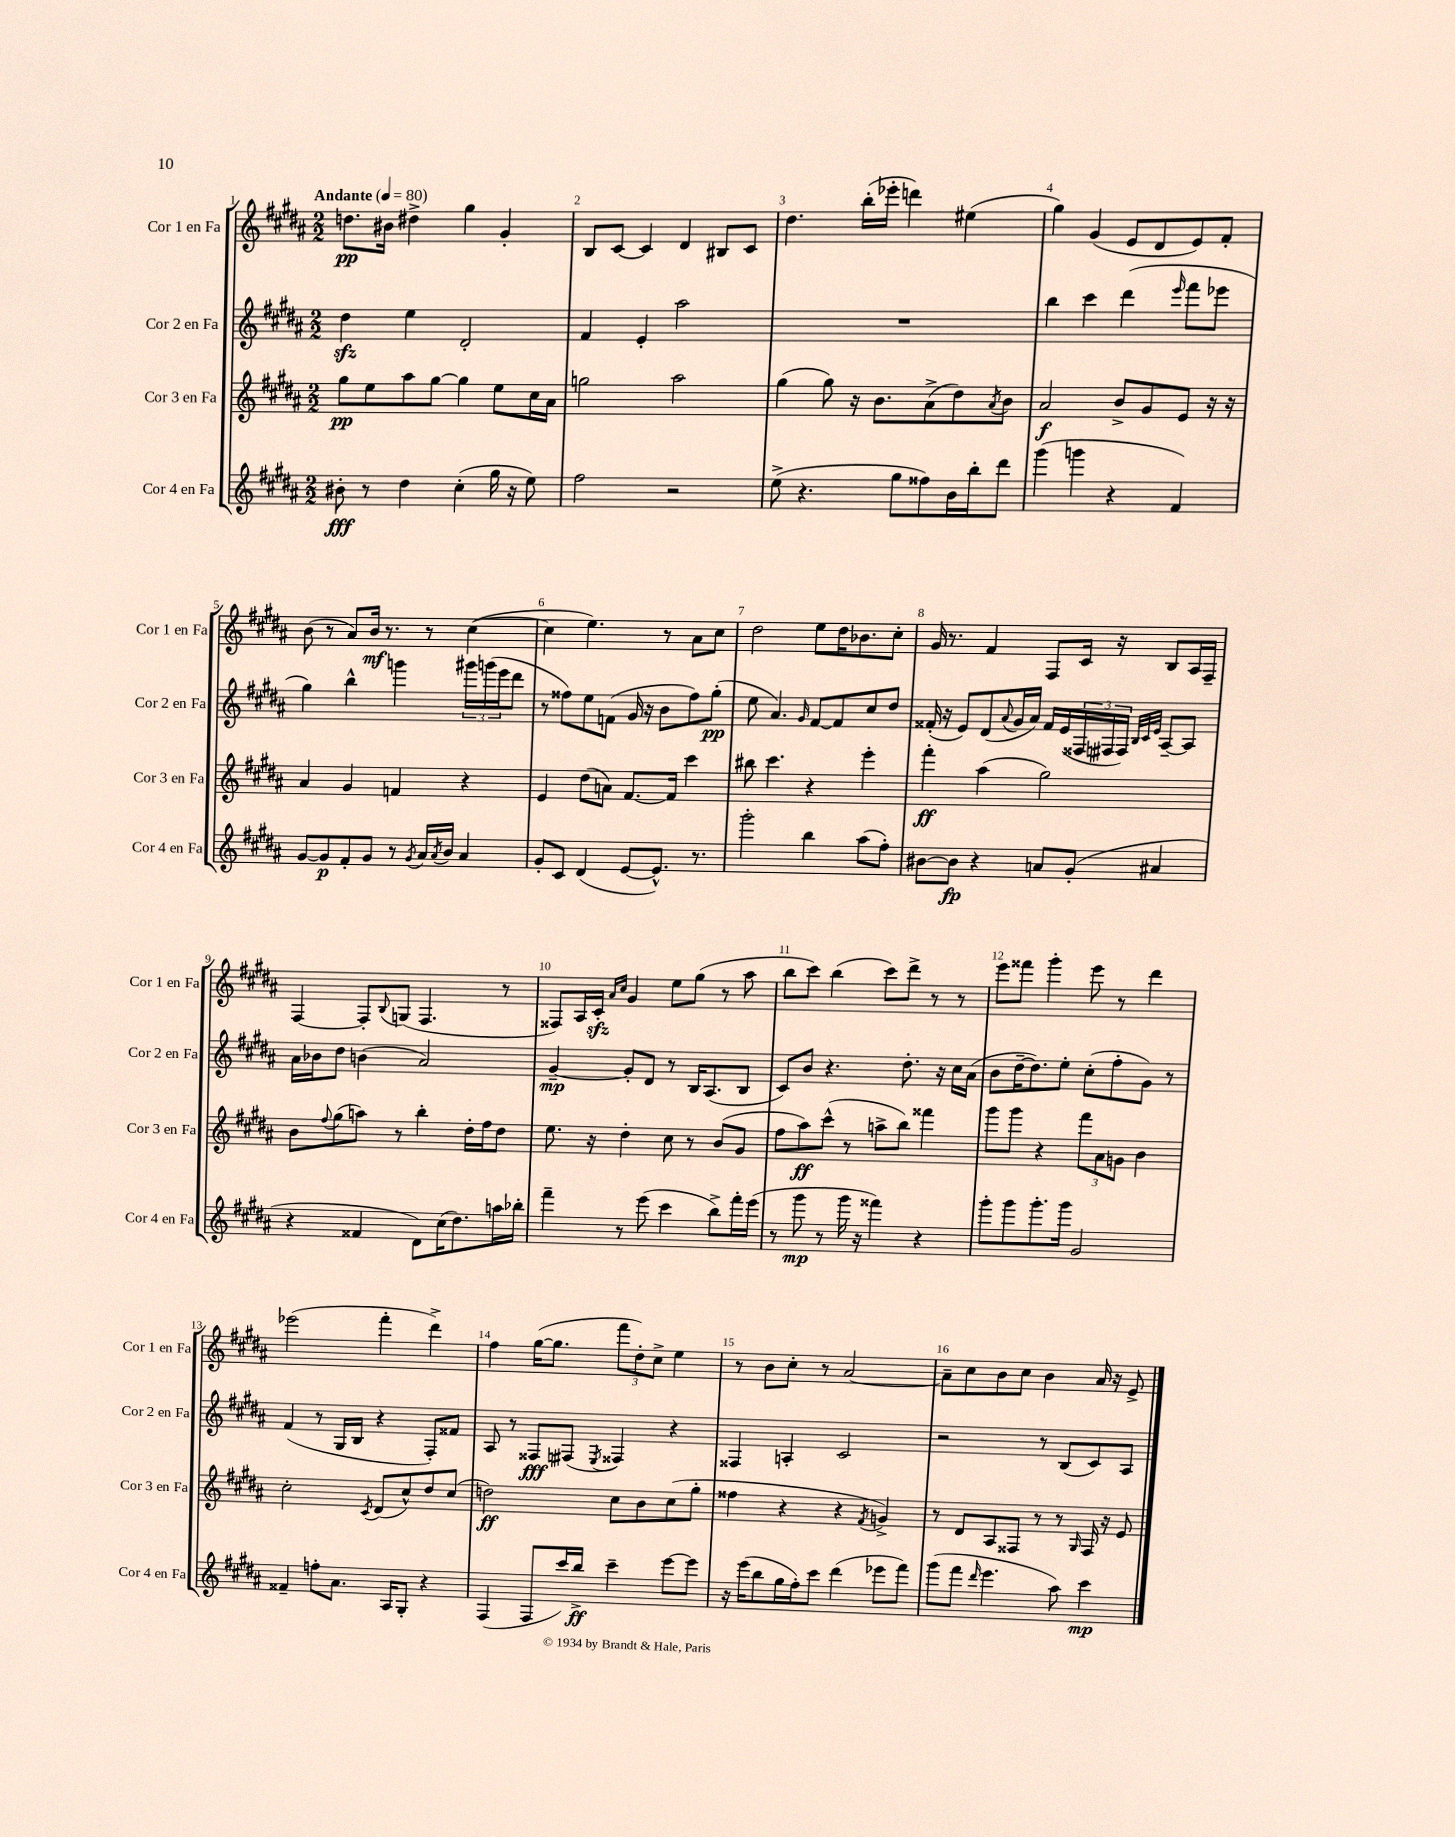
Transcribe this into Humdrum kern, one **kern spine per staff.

**kern	**kern	**kern	**kern
*staff4	*staff3	*staff2	*staff1
*clefG2	*clefG2	*clefG2	*clefG2
*k[f#c#g#d#a#]	*k[f#c#g#d#a#]	*k[f#c#g#d#a#]	*k[f#c#g#d#a#]
*M2/2	*M2/2	*M2/2	*M2/2
*MM80	*MM80	*MM80	*MM80
8b#'	8gg#	4dd#	8.dd
8r	8ee	.	.
.	.	.	16b#
4dd#	8aa#	4ee	4dd#^
.	[8gg#	.	.
(4cc#'	4gg#]	2d#'	4gg#
16gg#	8ee	.	4g#'
16r	.	.	.
8ee)	16cc#	.	.
.	16a#	.	.
=	=	=	=
2ff#	2gg	4f#	8B
.	.	.	[8c#
.	.	4e'	4c#]
2r	2aa#	2aa#	4d#
.	.	.	8B#
.	.	.	8c#
=	=	=	=
(8ee^	(4gg#	1r	4.dd#
4.r	.	.	.
.	8gg#)	.	.
.	16r	.	(16bb'
.	8.b	.	16eee-'
8gg#	.	.	4ddd)
8ff##)	(8a#^	.	.
16b	8dd#)	.	(4ee#
16bb'	.	.	.
.	8qa#	.	.
8ddd#	8b	.	.
=	=	=	=
(4ggg#	2a#	4bb	4gg#)
4ggg	.	4ccc#	(4g#
4r	8b^	(4ddd#	8e
.	8g#	.	8d#
.	.	16qqeee	.
4f#)	8e	8fff#	8e)
.	16r	8eee-	8f#'
.	16r	.	.
=	=	=	=
[8g#	4a#	4gg#)	(8b
8g#]	.	.	8r
8f#'	4g#	4bb^^	8a#)
8g#	.	.	16b
.	.	.	8.r
8r	4f	4ggg	.
8qg#	.	.	.
16a#	.	.	8r
8qa#	.	.	.
16b	.	.	.
4a#	4r	24ggg#	([4cc#
.	.	(24ggg	.
.	.	24eee	.
.	.	8ddd#	.
=	=	=	=
8g#'	4e	8r	4cc#]
8c#	.	8ff##)	.
(4d#	(8dd#	8ee	4.ee)
.	8a)	(8f	.
[8e	[8.f#	16g#	.
.	.	16r	.
8.e^^])	.	8b	8r
.	16f#]	.	.
.	4ccc#	8ff##)	8a#
8.r	.	.	.
.	.	(8gg#'	8cc#
=	=	=	=
2ggg#'	8bb#	8ee	2dd#
.	4.ccc#	4.a#)	.
.	.	16qqg#	.
4bb	4r	[8f#	8ee
.	.	8f#]	16dd#
.	.	.	8.b-
(8aa#	4eee'	8cc#	.
8ff#')	.	8dd#	8cc#'
=	=	=	=
[8b#	4fff#'	(16f##'	16g#
.	.	16r	8.r
8b#]	.	8e)	.
4r	(4aa#	(8d#	4f#
.	.	8qqa#	.
.	.	16g#	.
.	.	16a#)	.
8a	2gg#)	16f##	8F#
.	.	(16e	.
(8g#'	.	24F##	16c#
.	.	24F#	.
.	.	.	16r
.	.	24F#)	.
.	.	32qqB	.
.	.	32qqc#	.
.	.	32qqe	.
4a#	.	[8A#~	8B
.	.	8A#]	16A#
.	.	.	16F#~
=	=	=	=
4r	8b	16a#	[4F#
.	.	16b-	.
.	8qqff#	.	.
.	(8gg#	8dd#	.
4f##	8aa)	(4b	8F#']
.	.	.	8qqB
.	8r	.	(8G
8d#)	4bb'	2a#)	4.F#
(16cc#	.	.	.
8.dd#)	.	.	.
.	16dd#'	.	.
.	16ff#	.	.
16aa	8dd#	.	8r
16bb-'	.	.	.
=	=	=	=
4fff#~	8.ee	[4g#~	8F##)
.	.	.	16A#
.	16r	.	16c#'
.	.	.	16qqa#
.	.	.	16qqcc#
8r	4dd#'	8g#']	4g#
(8eee	.	8d#	.
4ccc#	8cc#	8r	8ee
.	8r	16B	(8gg#
.	.	(8.A#	.
8bb^)	(8b	.	8r
16fff#'	8g#	8B	8aa#
(16eee	.	.	.
=	=	=	=
8r	8ff#	8c#)	8bb
8ggg#	8aa#)	8b	8ccc#)
8r	(8ccc#^^	4.r	(4bb
16ggg#	8r	.	.
16r	.	.	.
4fff##)	8aa^	.	8ccc#)
.	8bb)	8.dd#'	8ddd#^
4r	4fff##	.	8r
.	.	16r	.
.	.	16cc#	8r
.	.	(16a#	.
=	=	=	=
8ggg#'	8ggg#	8b	8eee
8ggg#	8ggg#	[16dd#~	8fff##
.	.	8.dd#])	.
8.ggg#'	4r	.	4ggg#'
.	.	8ee'	.
16ggg#	.	.	.
2g#	12fff#	(8cc#'	8eee
.	12a#	.	.
.	.	8ff#'	8r
.	12g	.	.
.	4b	8g#)	4ddd#
.	.	8r	.
=	=	=	=
4f##~	2cc#'	(4f#	(2eee-
8ff'	.	8r	.
8.a#	.	16G#	.
.	.	16B	.
.	8qc#	.	.
.	(8d#	4r	4fff#'
16A#	.	.	.
8G#'	8cc#^^)	.	.
4r	8dd#	8F#')	4ddd#^)
.	(8cc#	8f##	.
=	=	=	=
(4F#	2dd)	8A#	4ff#
.	.	8r	.
8F#	.	8F##	([16gg#
.	.	.	8.gg#]
16ccc#)	.	(8F#	.
16bb^	.	.	.
.	.	8qE	.
4ccc#~	8cc#	4F##)	12fff#
.	.	.	12dd#')
.	8b	.	.
.	.	.	12cc#^
[8eee	(8cc#	4r	4ee
8eee]	8gg#'	.	.
=	=	=	=
16r	4ff##	4F##	8r
(16eee	.	.	.
8bb	.	.	8b
16gg#	4r	4A'	8cc#'
16ff#')	.	.	.
8ccc#	.	.	8r
(4ddd#	4r	2c#	[2a#
.	8qf#	.	.
8eee-	4g^)	.	.
8fff#)	.	.	.
=	=	=	=
(8ggg#	8r	2r	8a#~]
8fff#	8d#	.	8cc#
16qqddd#	.	.	.
4.eee	8A#	.	8b
.	8F##	.	8cc#
.	8r	8r	4b
8aa#)	8r	(8B	.
.	16qqG#	.	.
4ccc#	16F##	8c#)	16a#
.	16r	.	16r
.	8e	8A#	8e^
==	==	==	==
*-	*-	*-	*-
